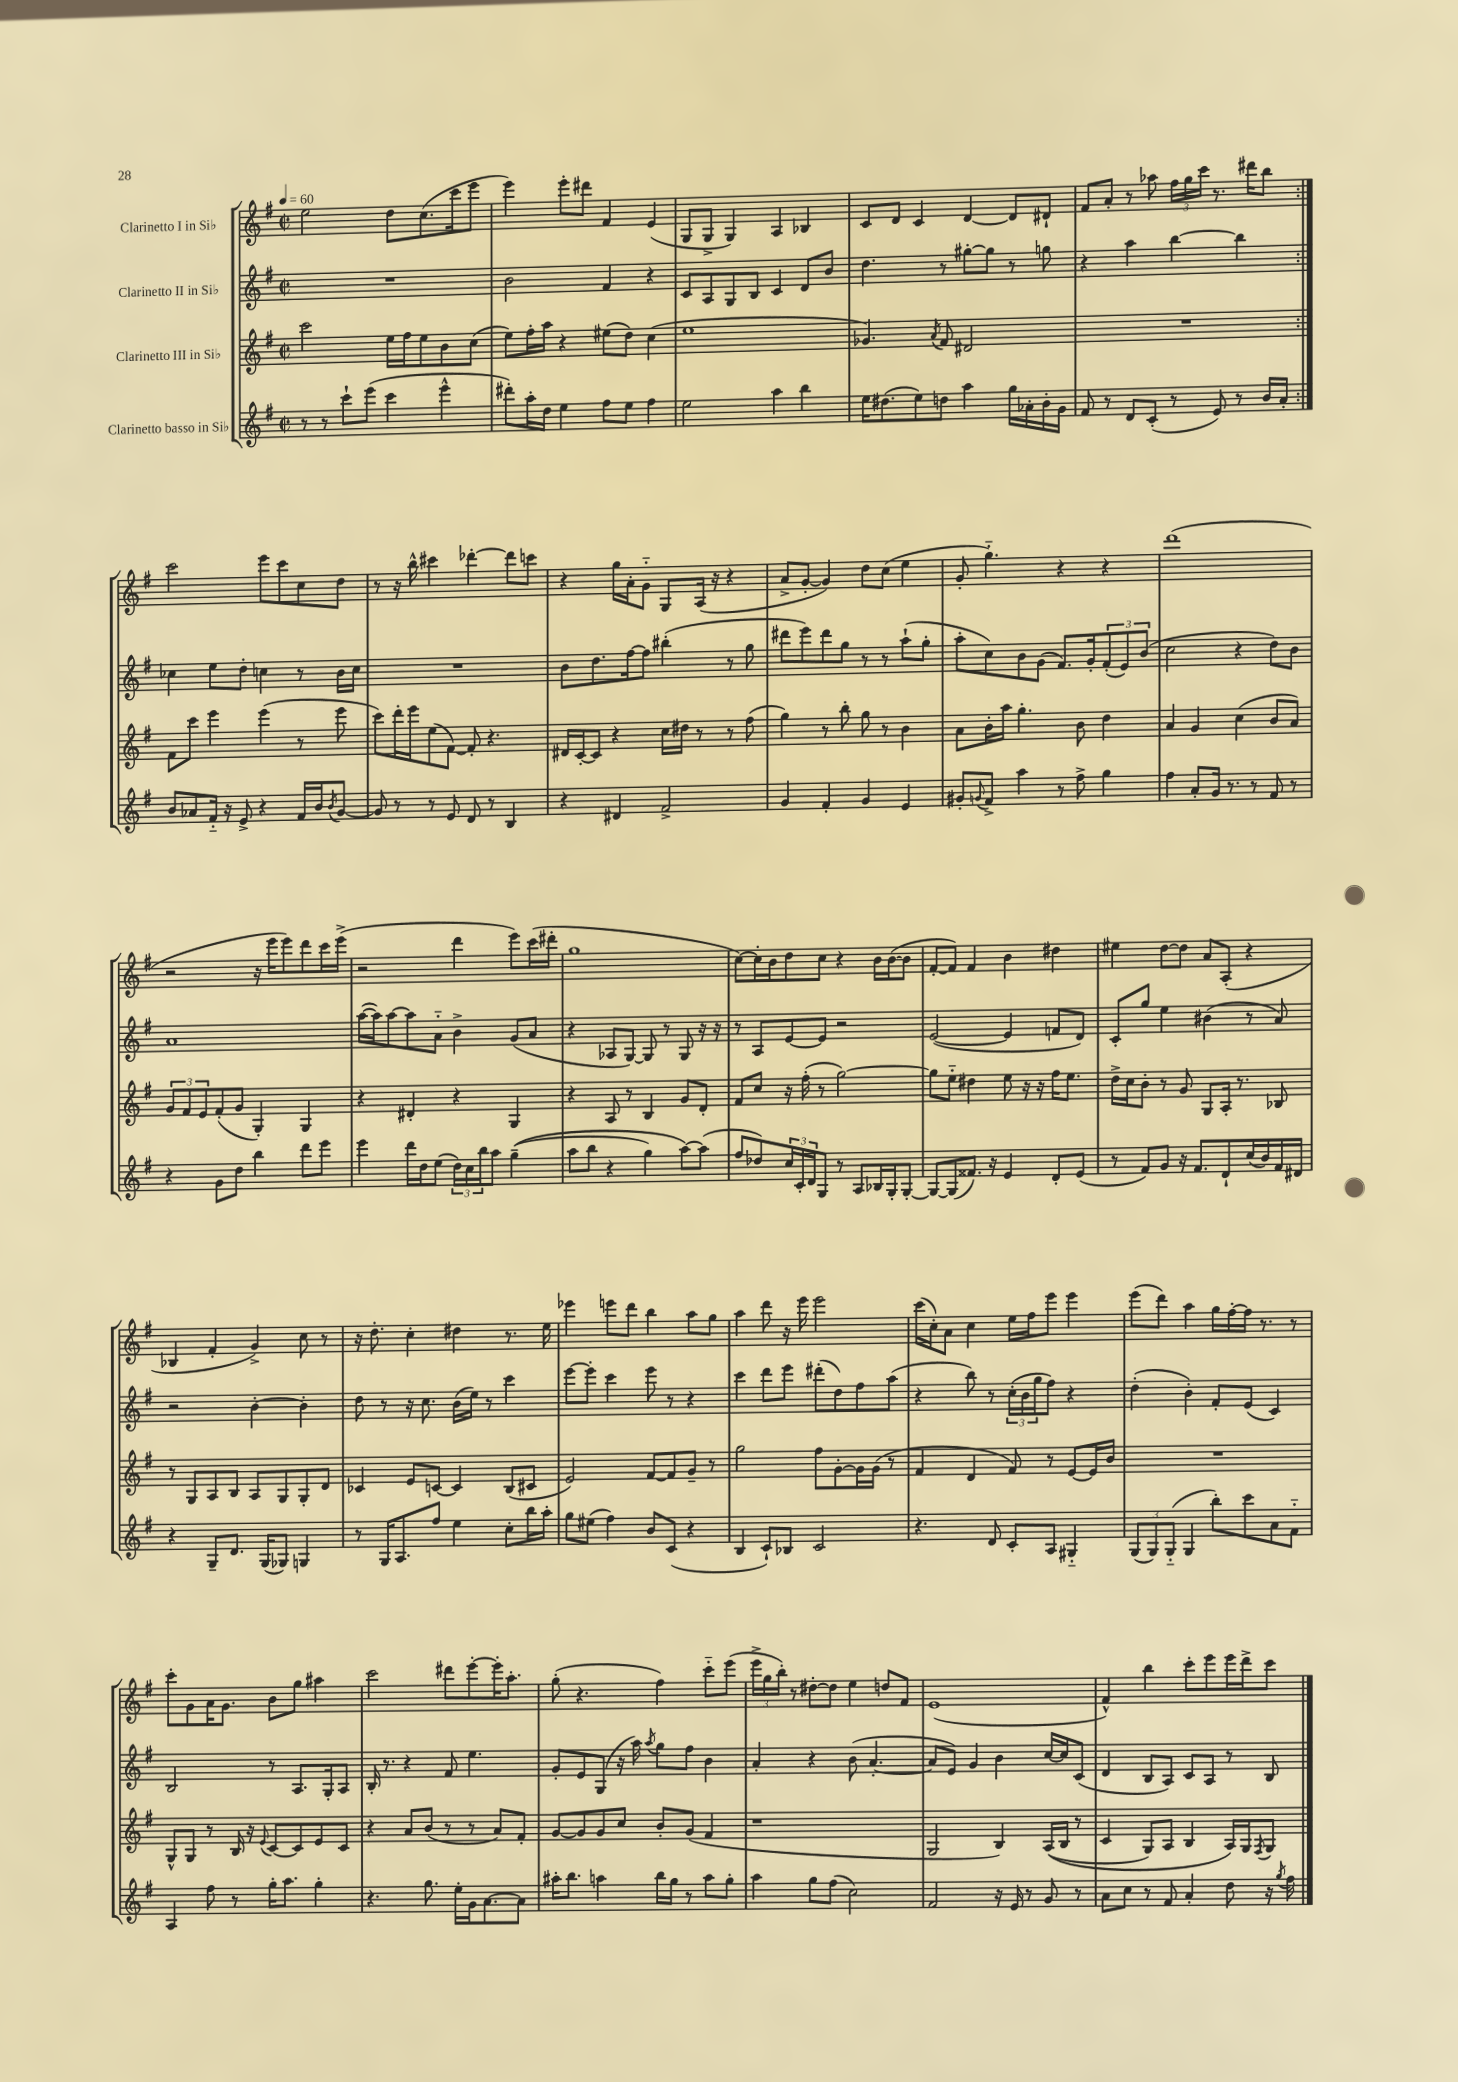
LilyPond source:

<<
\new StaffGroup <<
\new Staff = "s0" \with { instrumentName = "Clarinetto I in Sib" } {
    \clef treble \key g \major \defaultTimeSignature \time 2/2 \tempo 4 = 60
    \repeat volta 2 { e''2 d''8 c''8.( c'''16 e'''8 |
    e'''4) e'''8-. dis'''8 fis'4 e'4( |
    g8 g8-> g4) a4 bes4 |
    c'8 d'8 c'4 d'4~ d'8 dis'8-! |
    fis'8 a'8-. r8 aes''8 \tuplet 3/2 { fis''16 g''16 c'''16 } r8. dis'''16 b''8 | }
    c'''2 e'''8 c'''8 c''8 d''8 |
    r8 r16 b''16-^ cis'''4 des'''4~-. des'''8 c'''8 |
    r4 g''16 a'16-. g'8-_ g8 a16( r16 r4 |
    a'8-> g'8~-. g'4) d''8 c''8( e''4 |
    g'8-. g''4.-_) r4 r4 |
    d'''1( |
    r2 r16 e'''16 e'''8) d'''8 c'''16 e'''16->( |
    r2 d'''4 e'''8) c'''16( dis'''16-. |
    g''1 |
    c''8~) c''16-. b'16 d''8 c''8 r4 b'16 b'16~( b'8 |
    fis'8~-. fis'8) fis'4 b'4 dis''4 |
    eis''4 d''8~ d''8 a'8 a8-.( r4 |
    bes4 fis'4-. g'4->) c''8 r8 |
    r16 d''8.-. c''4-. dis''4 r8. e''16 |
    ees'''4 e'''8 d'''8 b''4 a''8 g''8 |
    a''4 d'''8 r16 e'''16 e'''2 |
    c'''16( c''16-.) a'8 c''4 e''16 fis''16 e'''8 e'''4 |
    e'''8( d'''8) a''4 g''16 fis''16~-. fis''16 r8. r8 |
    c'''8-. g'8 a'16 g'8. b'8 g''8 ais''4 |
    c'''2 dis'''8 e'''8~-. e'''16-. a''8.-. |
    g''8-.( r4. fis''4) c'''8-_ e'''8( |
    \tuplet 3/2 { e'''16-> g''16 b''16-.) } r8 dis''8~-. dis''8 e''4 d''8 fis'8 |
    e'1( |
    fis'4-^) b''4 c'''8-. e'''8 e'''16 d'''16-> c'''8 \bar "|." |
}
\new Staff = "s1" \with { instrumentName = "Clarinetto II in Sib" } {
    \clef treble \key g \major \defaultTimeSignature \time 2/2
    \repeat volta 2 { R1 |
    b'2 fis'4 r4 |
    c'8 a8 g8 b8 c'4 d'8 b'8 |
    d''4. r8 gis''8~-. gis''8 r8 g''8 |
    r4 a''4 b''4~ b''4 | }
    ces''4 e''8 d''8-. c''4 r8 b'16 c''16 |
    R1 |
    b'8 d''8. fis''16~ fis''8 bis''4-.( r8 g''8 |
    dis'''8 e'''8) dis'''8 g''8 r8 r8 a''8-!( g''8-. |
    a''8-. c''8) b'8 g'8( fis'8.) g'16-. \tuplet 3/2 { fis'8-.( e'8) b'8( } |
    c''2 r4 d''8) b'8 |
    a'1 |
    a''16~( a''16) a''8~ a''8 a'8-_ b'4-> g'8( a'8 |
    r4 aes8 g8~) g8 r8 g8 r16 r16 |
    r8 a8 e'8~ e'8 r2 |
    e'2~( e'4 f'8 d'8) |
    c'8-. g''8 e''4 bis'4( r8 a'8) |
    r2 b'4~-. b'4-. |
    d''8 r8 r16 c''8. b'16( e''16) r8 c'''4 |
    e'''8~ e'''8-. c'''4 e'''8 r8 r4 |
    c'''4 d'''8 e'''8 dis'''8-.( d''8) fis''8 a''8( |
    r4 b''8) r8 \tuplet 3/2 { c''16-.( b'16 g''16 } fis''8) r4 |
    d''4-.( b'4-.) fis'8-. e'8( c'4) |
    b2 r8 a8. g16-. a8 |
    b16-. r8. r4 fis'8 e''4. |
    g'8-. e'8 g8( r16 a''16) \acciaccatura { a''8 } g''8 fis''8 b'4 |
    a'4-. r4 b'8( a'4.~-. |
    a'8 e'8) g'4 b'4 c''16~ c''16 c'8( |
    d'4 b8 a8) c'8 a8 r8 b8 \bar "|." |
}
\new Staff = "s2" \with { instrumentName = "Clarinetto III in Sib" } {
    \clef treble \key g \major \defaultTimeSignature \time 2/2
    \repeat volta 2 { c'''2 e''16 fis''16 e''8 b'8 c''8( |
    e''8) fis''16-. a''16 r4 eis''8( d''8) c''4( |
    e''1 |
    ges'4.) \acciaccatura { a'8 } fis'8 dis'2 |
    R1 | }
    fis'8 c'''8 e'''4 e'''4( r8 e'''8 |
    c'''8) d'''16-. e'''16 e''8( fis'8~) fis'8-. r4. |
    dis'16 c'16~-. c'8 r4 c''16 dis''16 r8 r8 fis''8( |
    g''4) r8 b''8-. g''8 r8 b'4 |
    a'8 b'16-. a''16 g''4.-. b'8 d''4 |
    a'4 g'4 c''4( b'8 a'8) |
    \tuplet 3/2 { g'8 fis'8 e'8 } fis'8-.( g'8 g4-.) g4 |
    r4 dis'4-. r4 g4 |
    r4 a8 r8 b4 g'8 d'8-. |
    fis'8 c''8 r16 fis''16-.( r8 g''2~) |
    g''8 e''8-_ dis''4 e''8 r16 r16 fis''16 e''8. |
    d''16-> c''16 b'8-. r8 g'8 g8 a16-. r8. bes8 |
    r8 g8 a8 b8 a8 g8 g8-. d'8 |
    ces'4 e'8 c'8~ c'4 b8( cis'8 |
    e'2) fis'8~ fis'8 g'8-- r8 |
    g''2 fis''8 g'8~-. g'16 g'16( r8 |
    fis'4 d'4 fis'8) r8 e'8~ e'16 b'16 |
    R1 |
    g8-^ g8 r8 b16 r16 \appoggiatura { e'8 } c'8~ c'8 e'8 c'8 |
    r4 a'8 b'8( r8 r8 a'8) fis'8-. |
    g'8~ g'8 g'8 c''8 b'8-. g'8( fis'4 |
    r1 |
    g2 b4) a16(\( b16 r8 |
    c'4 g8) a8 b4 a16\) g16 \acciaccatura { fis8 } g8 \bar "|." |
}
\new Staff = "s3" \with { instrumentName = "Clarinetto basso in Sib" } {
    \clef treble \key g \major \defaultTimeSignature \time 2/2
    \repeat volta 2 { r8 r8 c'''8-! e'''8( c'''4 e'''4-^ |
    dis'''8-.) a''16-. d''16 e''4 fis''8 e''8 fis''4 |
    e''2 a''4 b''4 |
    e''16 dis''8.( e''8) d''8 a''4 g''16 aes'16-. b'16-. g'16 |
    fis'8 r8 d'8 c'8-.( r8 e'8) r8 b'16 a'16-. | }
    b'8 aes'8 fis'16-_ r16 e'8-> r4 fis'16 b'16 \acciaccatura { b'8 } g'8~ |
    g'8 r8 r8 e'8 d'8 r8 b4 |
    r4 dis'4 fis'2-> |
    g'4 fis'4-. g'4 e'4 |
    gis'8-. \appoggiatura { g'8 } fis'8-> a''4 r8 fis''8-> g''4 |
    fis''4 a'8-. g'16 r8. r8 fis'8 r8 |
    r4 g'8 d''8 b''4 d'''8 e'''8 |
    e'''4 d'''16 d''16 e''8( \tuplet 3/2 { d''16) c''16 b''16 } a''8 g''4--(\( |
    a''8 b''8 r4 g''4) a''8~\) a''8( |
    fis''8 des''8) \tuplet 3/2 { c''16 c'16-. d'16 } g8 r8 a8 bes16 g16-. g8~-. |
    g8~ g8( fisis'8.) r16 e'4 d'8-. e'8( |
    r8 fis'8) g'8 r16 fis'8. d'8-! c''16( b'16) fis'16 dis'16 |
    r4 g8-- d'8. g16( ges8) g4 |
    r8 g16 a8. fis''8 e''4 c''8-. b''16 a''16-. |
    g''8 eis''8( fis''4) b'8 c'8( r4 |
    b4 c'8-!) bes8 c'2 |
    r4. d'8 c'8-. a8 gis4-_ |
    \tuplet 3/2 { g8( g8) g8-_( } g4 b''8-.) c'''8 a'8 fis'8-_ |
    a4 fis''8 r8 g''16-. a''8. g''4-. |
    r4. g''8. e''16-. g'16 a'8.~ a'8 |
    ais''16-. b''8. a''4 b''16 g''16 r8 a''8 g''8-. |
    a''4 g''8 fis''8( c''2) |
    fis'2 r16 e'16 r8 g'8 r8 |
    a'8 c''8 r8 fis'8 a'4-. d''8 r16 \acciaccatura { g''8 } fis''16 \bar "|." |
}
>>
>>
\layout { \context { \Score \remove "Bar_number_engraver" } }
